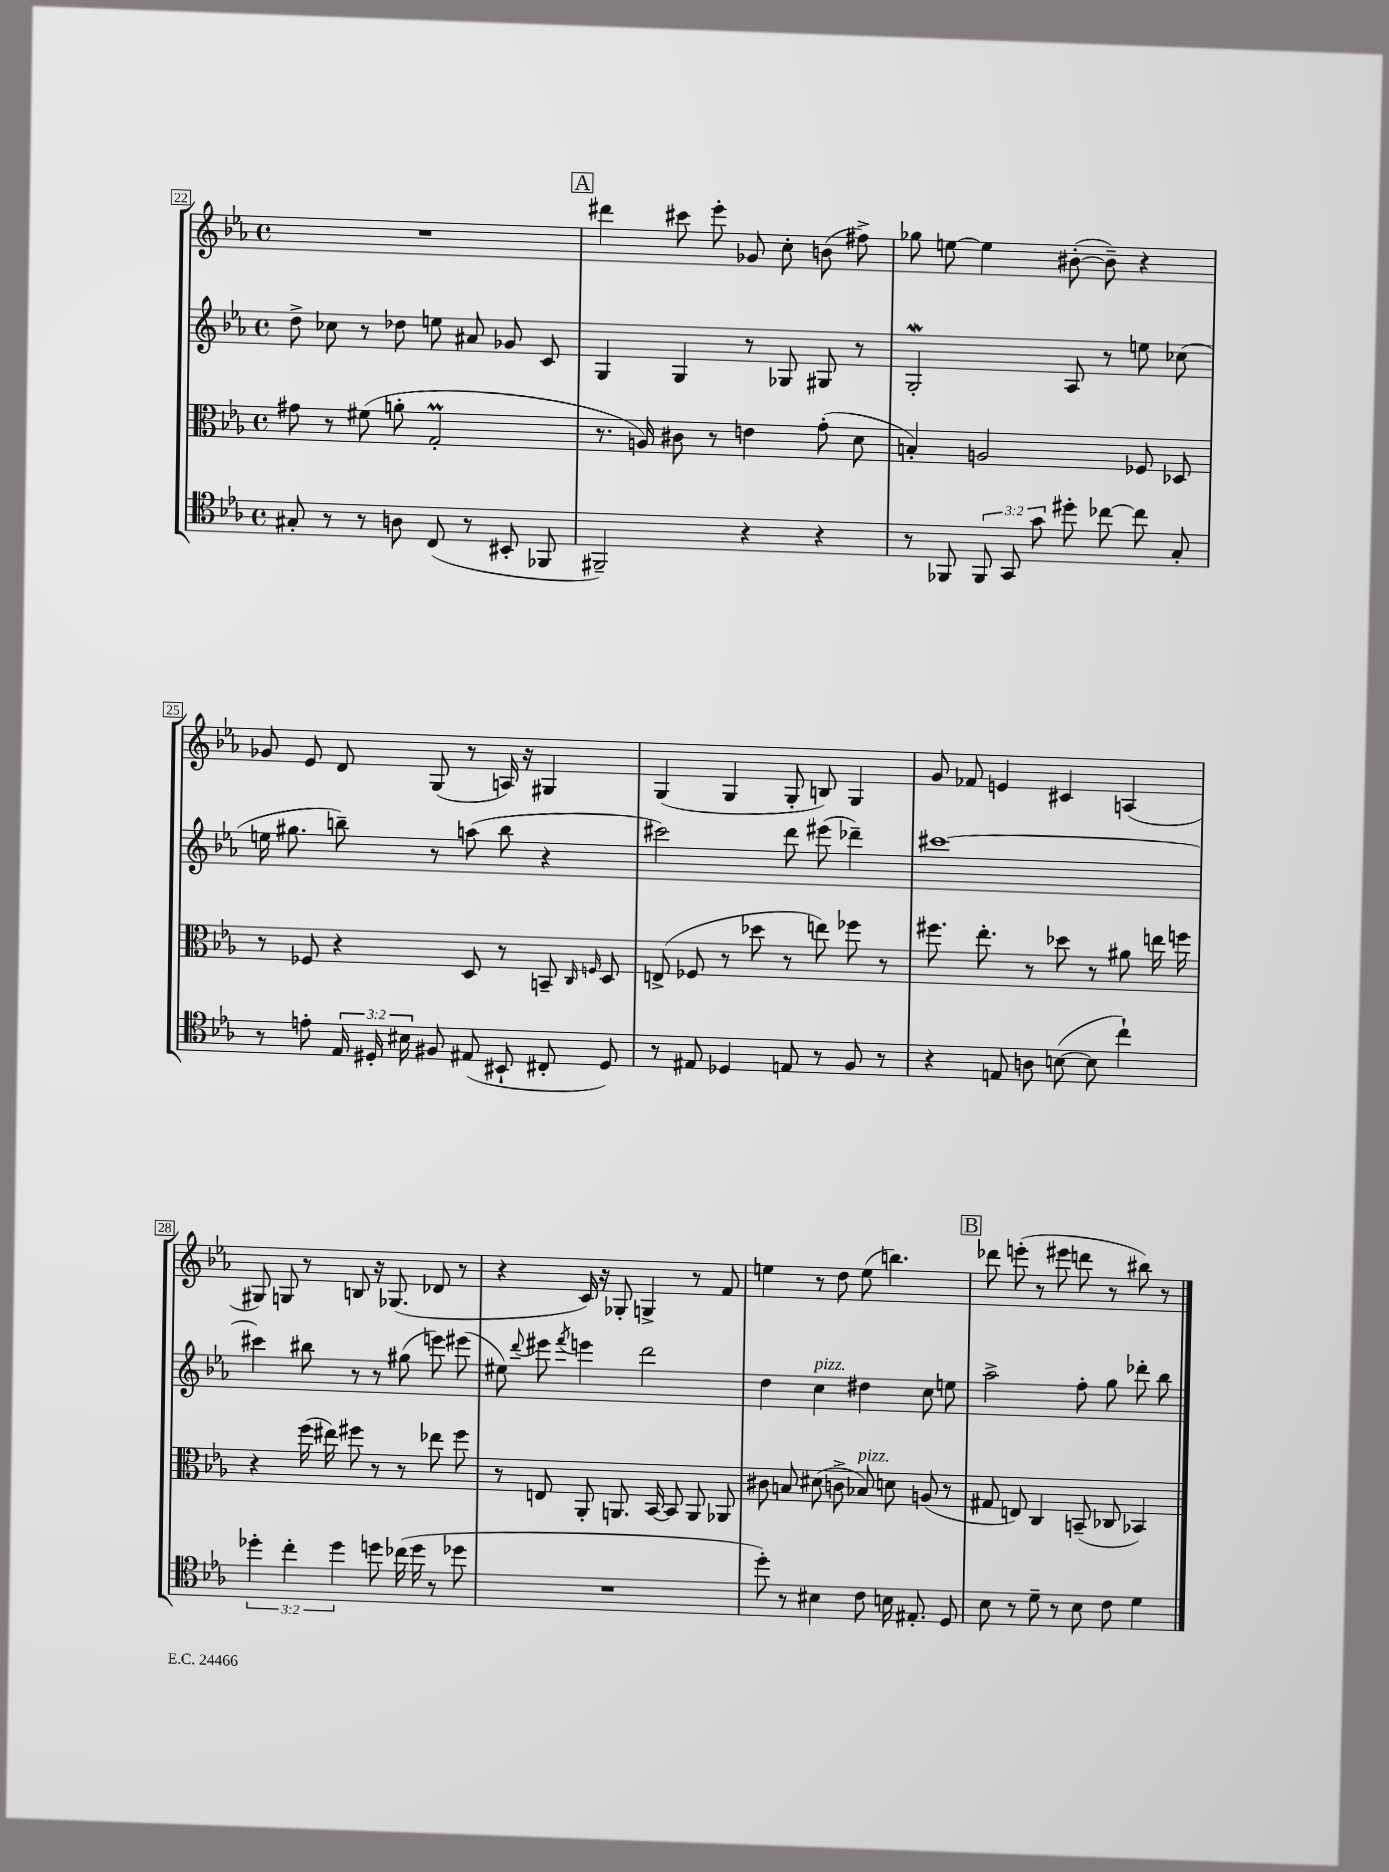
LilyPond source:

<<
\new StaffGroup <<
\new Staff = "s0" {
    \clef treble \key ees \major \defaultTimeSignature \time 4/4
    \autoBeamOff R1 |
    \mark \markup { \box "A" } dis'''4 cis'''8 ees'''8-. ges'8 c''8-. b'8( fis''8->) |
    ges''8 e''8~ e''4 bis'8~-.( bis'8--) r4 |
    ges'8 ees'8 d'8 g8( r8 a16) r16 gis4 |
    g4( g4 g8-. b8) g4 |
    g'8 fes'8 e'4 cis'4 a4( |
    gis8) g8 r8 b8 r16 ges8.( des'8 r8 |
    r4 c'16) r16 ges8-. g4-> r8 f'8 |
    e''4 r8 d''8 e''8( b''4.) |
    \mark \markup { \box "B" } des'''8 e'''8-.( r8 eis'''8 d'''8 r8 bis''8) r8 \bar "|." |
}
\new Staff = "s1" {
    \clef treble \key ees \major \defaultTimeSignature \time 4/4
    \autoBeamOff d''8-> ces''8 r8 des''8 e''8 ais'8 ges'8 c'8 |
    \mark \markup { \box "A" } g4 g4 r8 ges8 gis8 r8 |
    g2-.\mordent aes8 r8 e''8 ces''8( |
    e''16 gis''8. b''8--) r8 a''8( b''8 r4 |
    cis'''2) d'''8 eis'''8( des'''4--) |
    cis'''1~ |
    cis'''4 bis''8 r8 r8 gis''8( e'''8) eis'''8( |
    eis''8) \appoggiatura { d'''8 } eis'''8 \acciaccatura { f'''8 } e'''4 d'''2 |
    d''4 c''4^\markup { \italic "pizz." } dis''4 c''8 e''8 |
    \mark \markup { \box "B" } aes''2-> f''8-. g''8 des'''8-. bes''8 \bar "|." |
}
\new Staff = "s2" {
    \clef alto \key ees \major \defaultTimeSignature \time 4/4
    \autoBeamOff gis'8 r8 fis'8( a'8-. g2-.\prall |
    \mark \markup { \box "A" } r8. a16) cis'8 r8 e'4 g'8-.( d'8 |
    b4-.) a2 fes8 des8 |
    r8 fes8 r4 d8 r8 b,8-- \grace { c16 f16 } d8 |
    e8->( fes8 r8 des''8 r8 e''8) fes''8 r8 |
    fis''8. ees''8.-. r8 des''8 r8 ais'8 e''16 f''16 |
    r4 f''16( eis''16) fis''8 r8 r8 ees''8 fis''8 |
    r8 e8 aes,8-. a,8. bes,16~ bes,8 a,8 aes,8 |
    cis'8 b8 dis'8( c'8-> bes8^\markup { \italic "pizz." }) d'8 a8( r8 |
    \mark \markup { \box "B" } gis8 e8) c4 b,8--( ces8 bes,4) \bar "|." |
}
\new Staff = "s3" {
    \clef tenor \key ees \major \defaultTimeSignature \time 4/4 \override Staff.TupletNumber.text = #tuplet-number::calc-fraction-text
    \autoBeamOff gis8-. r8 r8 a8 c8( r8 bis,8-. fes,8 |
    \mark \markup { \box "A" } fis,2--) r4 r4 |
    r8 fes,8 \tuplet 3/2 { fes,8 g,8 g'8 } dis''8-. ces''8~ ces''8 g8-. |
    r8 e'8-. \tuplet 3/2 { ees16 dis16-. bis16 } fis8 eis8( bis,8-! cis8-. dis8) |
    r8 eis8 des4 e8 r8 f8 r8 |
    r4 e8 a8 b8~( b8 c''4-!) |
    \tuplet 3/2 { des''4-. c''4-. des''4 } d''8 ces''16( d''16 r8 des''8 |
    R1 |
    d''8-.) r8 bis4 c'8 b16 eis8.-. d8 |
    \mark \markup { \box "B" } bes8 r8 d'8-- r8 bes8 c'8 d'4 \bar "|." |
}
>>
>>
\layout { \context { \Score currentBarNumber = #22 \override BarNumber.stencil = #(make-stencil-boxer 0.1 0.3 ly:text-interface::print) } }
